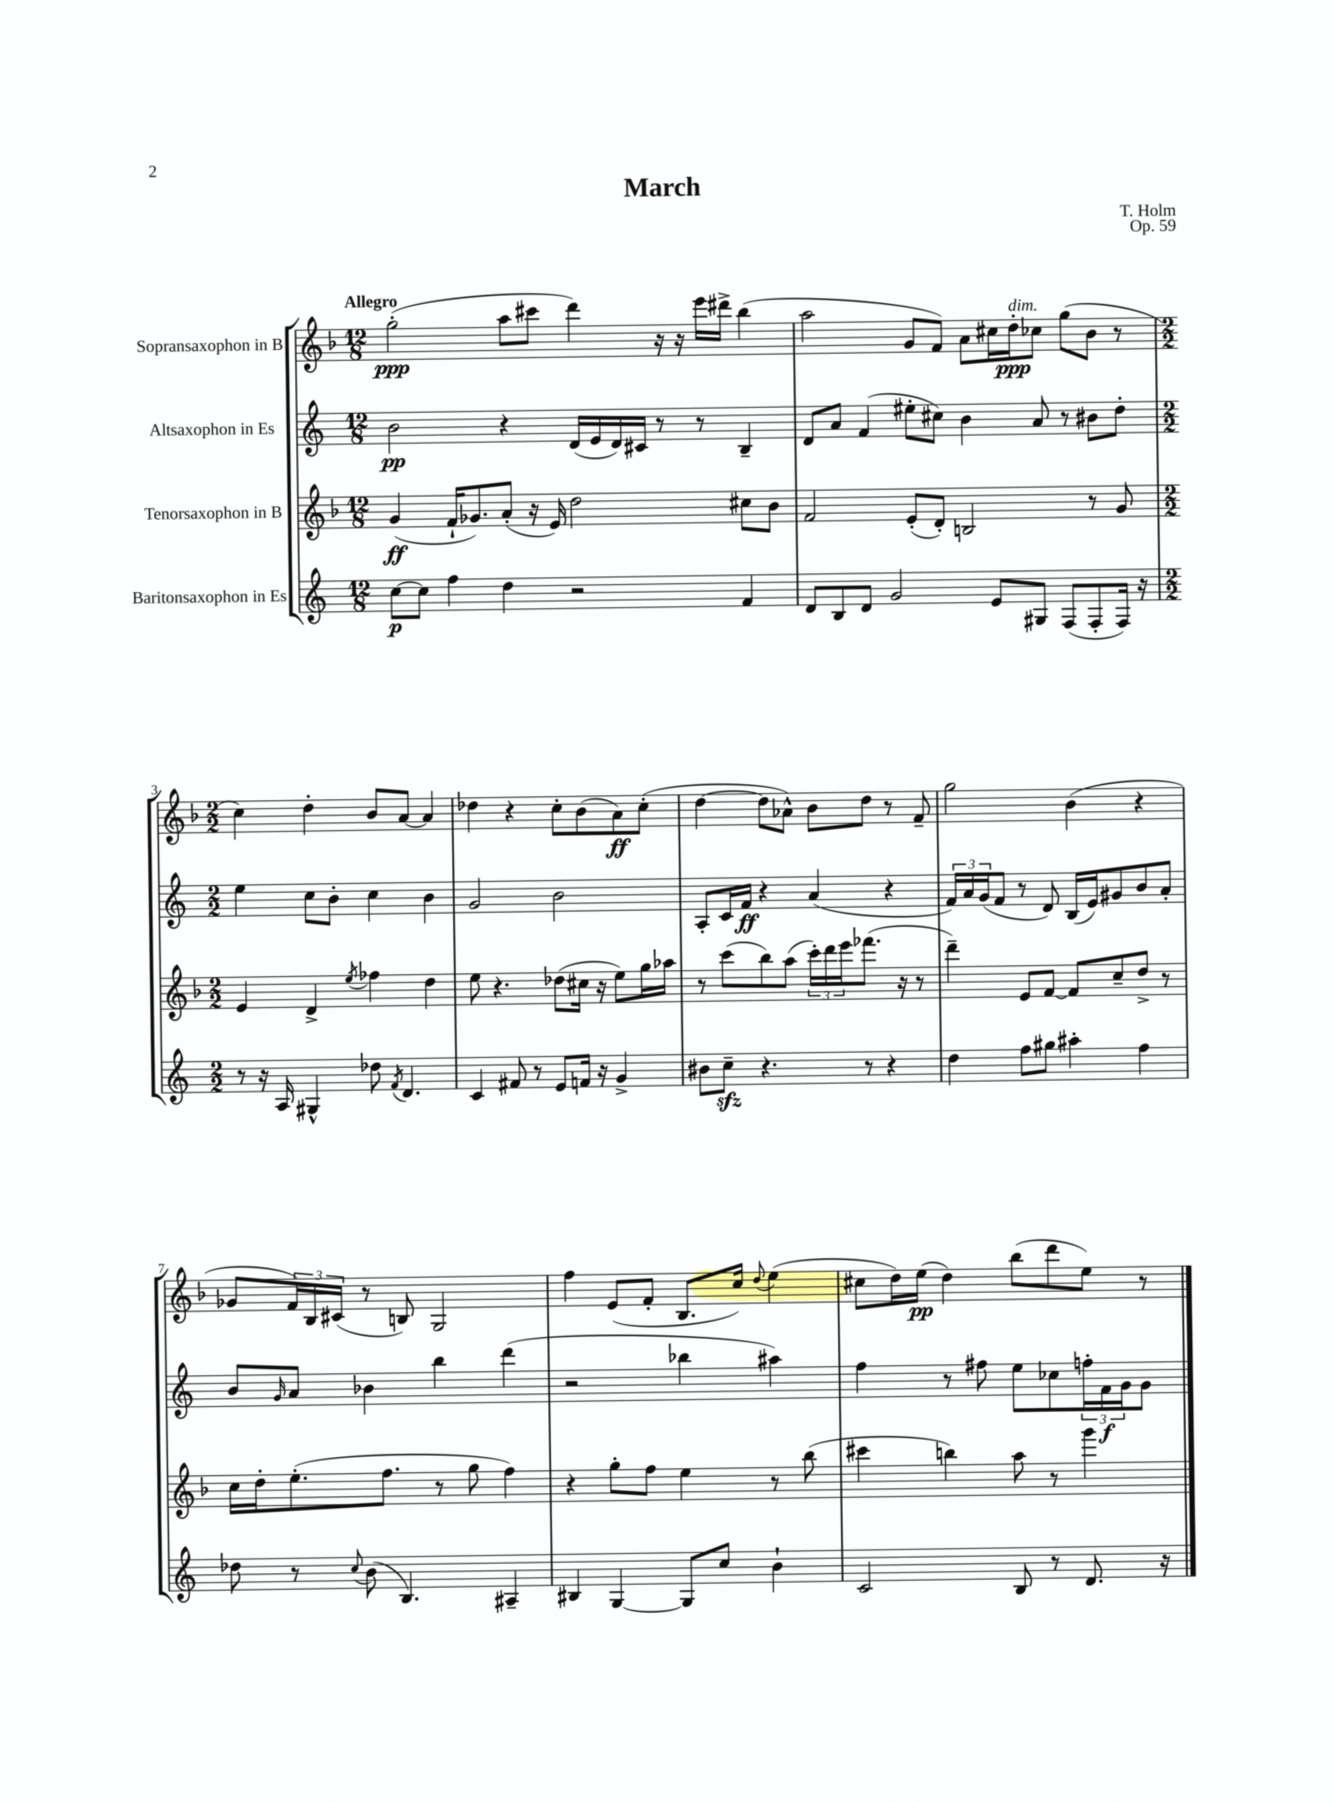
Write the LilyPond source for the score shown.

\header { title = "March" composer = "T. Holm" opus = "Op. 59" }
<<
\new StaffGroup <<
\new Staff = "s0" \with { instrumentName = "Sopransaxophon in B" } {
    \clef treble \key f \major \numericTimeSignature \time 12/8 \tempo "Allegro"
    g''2-.\ppp( a''8 cis'''8 d'''4) r16 r16 e'''16 dis'''16-> bes''4( |
    a''2 g'8 f'8) a'8 cis''16 d''16-.\ppp^\markup { \italic "dim." } ces''8 g''8( bes'8 r8 |
    \numericTimeSignature \time 2/2 c''4) d''4-. bes'8 a'8~ a'4 |
    des''4 r4 c''8-. bes'8( a'8\ff) c''8-.( |
    d''4~ d''8 aes'8-^) bes'8 d''8 r8 f'8-- |
    g''2 bes'4( r4 |
    ges'8 \tuplet 3/2 { f'16) bes16 cis'16( } r8 b8) g2 |
    f''4 e'8( f'8-. bes8. c''16) \appoggiatura { d''8 } e''4( |
    cis''8 d''16) e''16\pp( d''4) bes''8( d'''8 e''8) r8 \bar "|." |
}
\new Staff = "s1" \with { instrumentName = "Altsaxophon in Es" } {
    \clef treble \key c \major \numericTimeSignature \time 12/8
    b'2\pp r4 d'16( e'16 d'16) cis'16 r8 r8 b4-- |
    d'8 a'8 f'4( eis''8-. cis''8) b'4 a'8 r8 bis'8 d''8-. |
    \numericTimeSignature \time 2/2 e''4 c''8 b'8-. c''4 b'4 |
    g'2 b'2 |
    a8-. c'16 f'16\ff r4 a'4( r4 |
    \tuplet 3/2 { f'16) a'16 g'16( } f'8 r8 d'8) b16( e'16) gis'8 b'8 a'8-. |
    b'8 \grace { g'16 } a'8 bes'4 b''4 d'''4( |
    r2 bes''4 ais''4) |
    f''4 r8 fis''8 e''8 ces''8 \tuplet 3/2 { f''16-. f'16\f g'16 } g'8 \bar "|." |
}
\new Staff = "s2" \with { instrumentName = "Tenorsaxophon in B" } {
    \clef treble \key f \major \numericTimeSignature \time 12/8
    g'4\ff( f'16-! ges'8.) a'8-.( r16 e'16) d''2 cis''8 bes'8 |
    f'2 e'8-.( d'8-.) b2 r8 g'8 |
    \numericTimeSignature \time 2/2 e'4 d'4-> \acciaccatura { e''8 } fes''4 d''4 |
    e''8 r4. des''8( cis''16 r16 e''8) g''16 aes''16 |
    r8 c'''8( bes''8) a''8( \tuplet 3/2 { c'''16-.) d'''16 e'''16 } fes'''8.( r16 r8 |
    d'''4--) e'8 f'8~ f'8 c''8-- d''8-> r8 |
    c''16 d''16-. e''8.-.( f''8. r8 g''8 f''4) |
    r4 g''8-. f''8 e''4 r8 bes''8( |
    cis'''4 b''4) a''8 r8 g'''4 \bar "|." |
}
\new Staff = "s3" \with { instrumentName = "Baritonsaxophon in Es" } {
    \clef treble \key c \major \numericTimeSignature \time 12/8
    c''8~\p c''8 f''4 d''4 r2 f'4 |
    d'8 b8 d'8 g'2 e'8 gis8 f8( f8-. f16) r16 |
    \numericTimeSignature \time 2/2 r8 r16 a16 gis4-^ des''8 \acciaccatura { f'8 } d'4. |
    c'4 fis'8 r8 e'8 f'16 r16 g'4-> |
    bis'8 c''8--\sfz r4. r8 r4 |
    d''4 f''8 gis''8 ais''4-. f''4 |
    des''8 r8 \appoggiatura { c''8 } b'8( b4.) ais4-- |
    bis4 g4~ g8 c''8 b'4-! |
    c'2 b8 r8 d'8. r16 \bar "|." |
}
>>
>>
